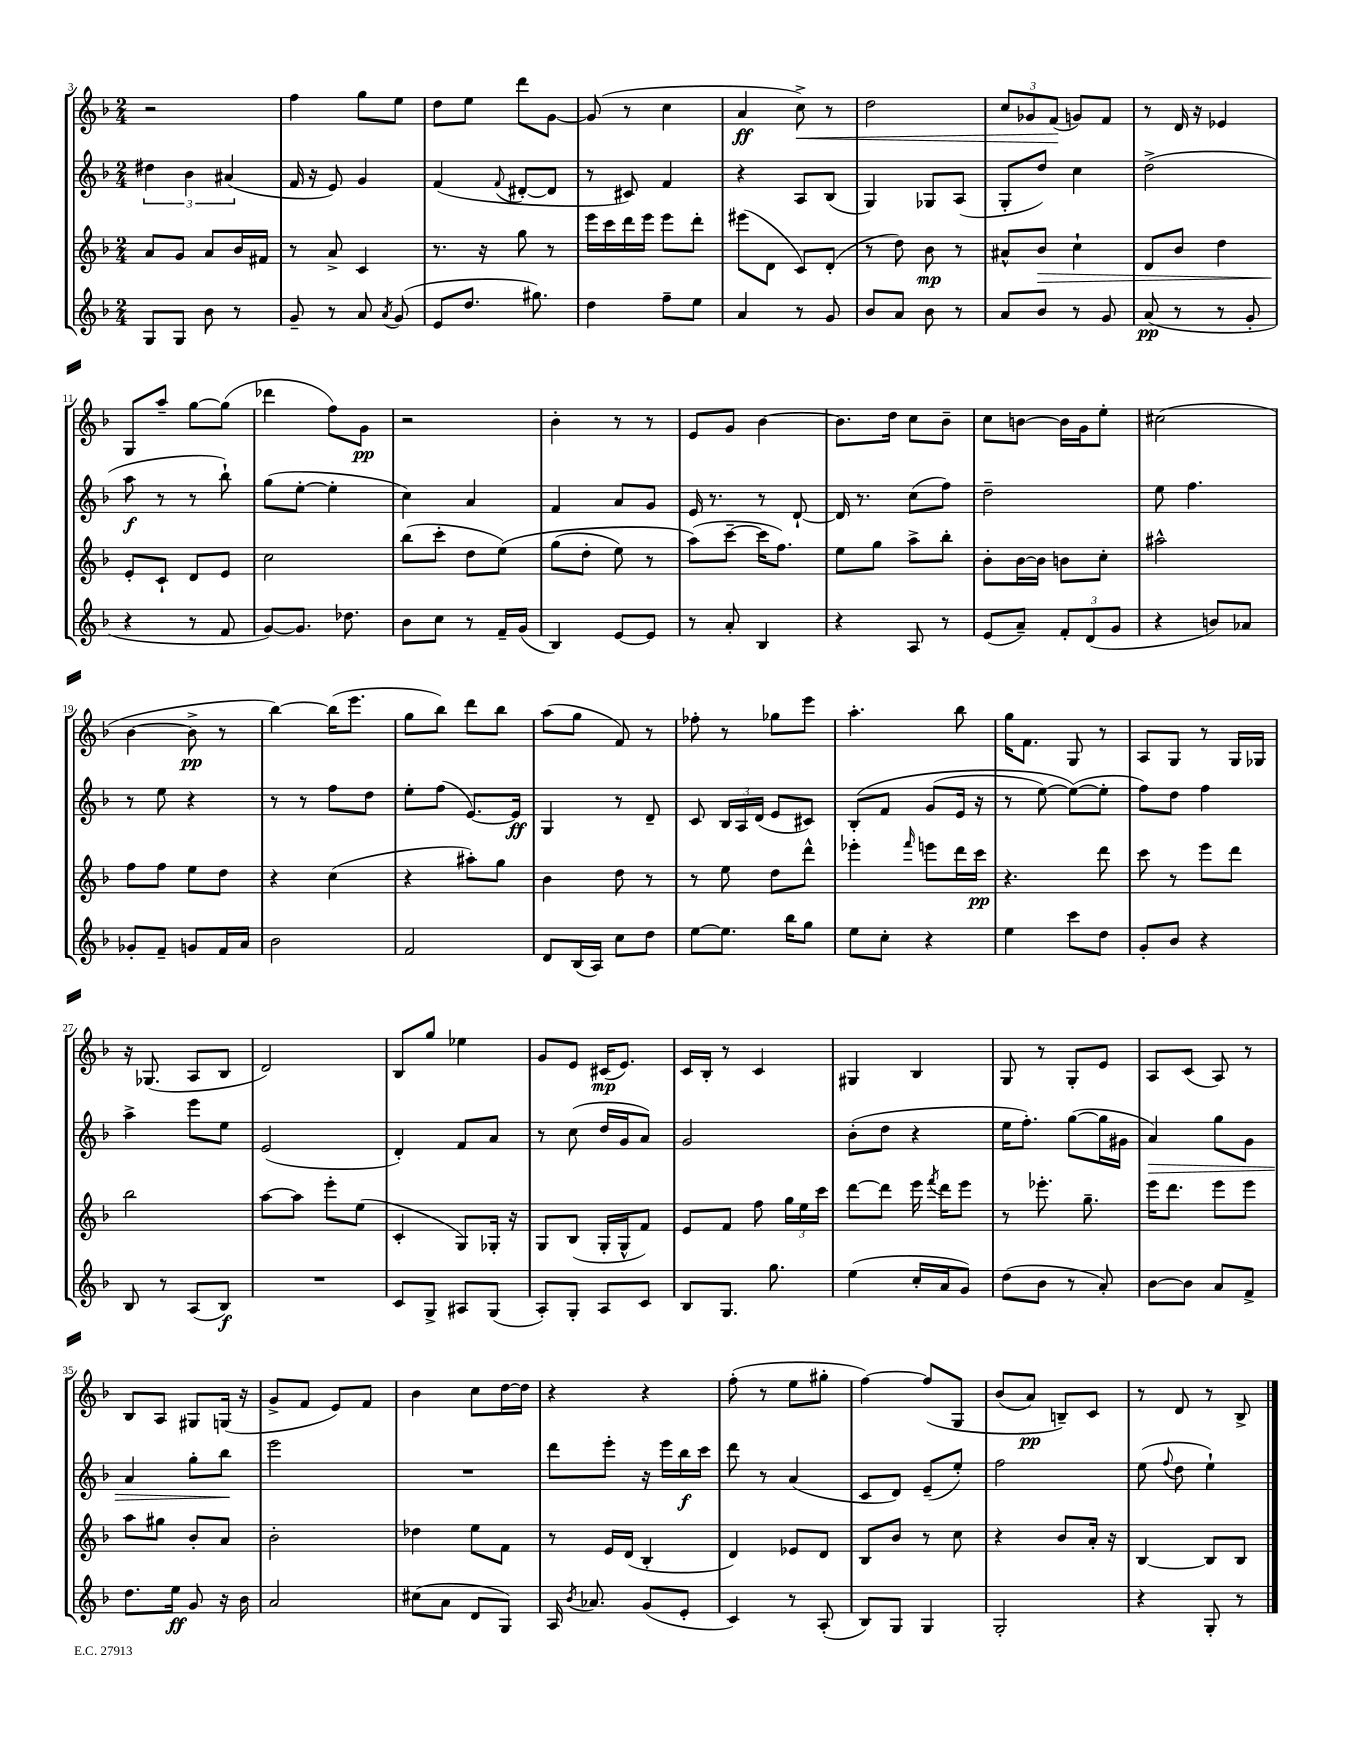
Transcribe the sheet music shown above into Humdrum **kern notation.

**kern	**kern	**kern	**kern
*staff4	*staff3	*staff2	*staff1
*clefG2	*clefG2	*clefG2	*clefG2
*k[b-]	*k[b-]	*k[b-]	*k[b-]
*M2/4	*M2/4	*M2/4	*M2/4
8G	8a	6dd#	2r
8G	8g	.	.
.	.	6b-	.
8b-	8a	.	.
.	.	(6a#	.
8r	16b-	.	.
.	16f#	.	.
=	=	=	=
8g~	8r	16f	4ff
.	.	16r	.
8r	8a^	8e)	.
8a	4c	4g	8gg
8qa	.	.	.
(8g	.	.	8ee
=	=	=	=
8e	8.r	(4f	8dd
8.dd	.	.	8ee
.	16r	.	.
.	.	8qqf	.
.	8gg	[8d#'	8ddd
8.gg#)	.	.	.
.	8r	8d#]	[8g
=	=	=	=
4dd	16eee	8r	(8g]
.	16ccc	.	.
.	16ddd	8c#)	8r
.	16eee	.	.
8ff~	8eee	4f	4cc
8ee	8ddd'	.	.
=	=	=	=
4a	(8eee#	4r	4a
.	8d	.	.
8r	8c)	8A	8cc^)
8g	(8d'	(8B-	8r
=	=	=	=
8b-	8r	4G)	2dd
8a	8dd)	.	.
8b-	8b-	8G-	.
8r	8r	(8A	.
=	=	=	=
8a	8a#^^	8G'	12cc
.	.	.	12g-
8b-	8b-	8dd)	.
.	.	.	(12f
8r	4cc`	4cc	8g)
8g	.	.	8f
=	=	=	=
(8a	8d	(2dd^	8r
8r	8b-	.	16d
.	.	.	16r
8r	4dd	.	4e-
8g'	.	.	.
=	=	=	=
4r	8e'	8aa	8G
.	8c`	8r	8aa~
8r	8d	8r	[8gg
8f	8e	8bb-`)	(8gg]
=	=	=	=
[8g)	2cc	(8gg	4ddd-
8.g]	.	[8ee'	.
.	.	4ee']	8ff)
8.dd-	.	.	.
.	.	.	8g
=	=	=	=
8b-	(8bb-	4cc)	2r
8cc	8ccc'	.	.
8r	8dd	4a	.
16f~	&(8ee)	.	.
(16g	.	.	.
=	=	=	=
4B-)	(8gg	4f	4b-'
.	8dd'	.	.
[8e	8ee)	8a	8r
8e]	8r	8g	8r
=	=	=	=
8r	(8aa&)	16e	8e
.	.	8.r	.
8a'	[8ccc~	.	8g
4B-	16ccc]	8r	[4b-
.	8.ff)	.	.
.	.	[8d`	.
=	=	=	=
4r	8ee	16d]	8.b-]
.	.	8.r	.
.	8gg	.	.
.	.	.	16dd
8A	8aa^	(8cc	8cc
8r	8bb-'	8ff)	8b-~
=	=	=	=
(8e	8b-'	2dd~	8cc
8a~)	[16b-	.	[8b
.	16b-]	.	.
12f'	8b	.	16b]
.	.	.	16g
(12d	.	.	.
.	8cc'	.	8ee'
12g	.	.	.
=	=	=	=
4r	2aa#^^	8ee	(2cc#
.	.	4.ff	.
8b)	.	.	.
8a-	.	.	.
=	=	=	=
8g-'	8ff	8r	[4b-
8f~	8ff	8ee	.
8g	8ee	4r	8b-^]
16f	8dd	.	8r
16a	.	.	.
=	=	=	=
2b-	4r	8r	[4bb-)
.	.	8r	.
.	(4cc	8ff	(16bb-]
.	.	.	8.eee
.	.	8dd	.
=	=	=	=
2f	4r	8ee'	8gg
.	.	(8ff	8bb-)
.	8aa#')	[8.e)	8ddd
.	8gg	.	8bb-
.	.	16e]	.
=	=	=	=
8d	4b-	4G	(8aa
(16B-	.	.	8gg
16A)	.	.	.
8cc	8dd	8r	8f)
8dd	8r	8d~	8r
=	=	=	=
[8ee	8r	8c	8ff-'
8.ee]	8ee	24B-	8r
.	.	24A	.
.	.	(24d	.
.	8dd	8e	8gg-
16bb-	.	.	.
8gg	8ddd^^	8c#)	8eee
=	=	=	=
8ee	4eee-'	&(8B-'	4.aa'
8cc'	.	8f	.
.	16qqfff	.	.
4r	8eee	(8g	.
.	16ddd	16e	8bb-
.	16ccc	16r	.
=	=	=	=
4ee	4.r	8r	16gg
.	.	.	8.f
.	.	[8ee)	.
8ccc	.	(8ee_&)	8G
8dd	8ddd	8ee']	8r
=	=	=	=
8g'	8ccc	8ff)	8A
8b-	8r	8dd	8G
4r	8eee	4ff	8r
.	8ddd	.	16G
.	.	.	16G-
=	=	=	=
8B-	2bb-	4aa^	16r
.	.	.	(8.G-
8r	.	.	.
(8A	.	8eee	8A
8B-)	.	8ee	8B-
=	=	=	=
2r	[8aa	(2e	2d)
.	8aa]	.	.
.	8eee'	.	.
.	(8ee	.	.
=	=	=	=
8c	4c'	4d')	8B-
8G^	.	.	8gg
8A#	8G)	8f	4ee-
(8G	16G-'	8a	.
.	16r	.	.
=	=	=	=
8A')	8G	8r	8g
8G'	(8B-	(8cc	8e
8A	16G'	16dd	(16c#
.	16G^^	16g	8.e)
8c	8f)	8a)	.
=	=	=	=
8B-	8e	2g	16c
.	.	.	16B-'
8.G	8f	.	8r
.	8ff	.	4c
8.gg	.	.	.
.	24gg	.	.
.	24ee	.	.
.	24ccc	.	.
=	=	=	=
(4ee	[8ddd	(8b-'	4G#
.	8ddd]	8dd	.
16cc'	16eee	4r	4B-
.	8qfff	.	.
16a	16ddd	.	.
8g)	8eee	.	.
=	=	=	=
(8dd	8r	16ee	8G
.	.	8.ff')	.
8b-	8.eee-'	.	8r
8r	.	([8gg	8G'
.	8.gg~	.	.
8a')	.	16gg]	8e
.	.	16g#	.
=	=	=	=
[8b-	16eee	4a)	8A
.	8.ddd	.	.
8b-]	.	.	(8c
8a	8eee	8gg	8A)
8f^	8eee	8g	8r
=	=	=	=
8.dd	8aa	4a	8B-
.	8gg#	.	8A
16ee	.	.	.
8g	8b-'	8gg'	8G#
16r	8a	8bb-	(16G
16b-	.	.	16r
=	=	=	=
2a	2b-'	2eee	8g^
.	.	.	8f
.	.	.	8e)
.	.	.	8f
=	=	=	=
(8cc#	4dd-	2r	4b-
8a	.	.	.
8d	8ee	.	8cc
8G)	8f	.	[16dd
.	.	.	16dd]
=	=	=	=
16A	8r	8ddd	4r
8qb-	.	.	.
8.a-	.	.	.
.	16e	8eee'	.
.	(16d	.	.
(8g	4B-'	16r	4r
.	.	16eee	.
8e'	.	16bb-	.
.	.	16ccc	.
=	=	=	=
4c)	4d)	8ddd	(8ff'
.	.	8r	8r
8r	8e-	(4a	8ee
(8A'	8d	.	8gg#'
=	=	=	=
8B-)	8B-	8c	[4ff)
8G	8b-	8d)	.
4G	8r	(8e~	&(8ff]
.	8cc	8ee')	8G
=	=	=	=
2G'	4r	2ff	(8b-
.	.	.	8a)
.	8b-	.	8B~&)
.	16a'	.	8c
.	16r	.	.
=	=	=	=
4r	[4B-	(8ee	8r
.	.	8qqff	.
.	.	8dd	8d
8G'	8B-]	4ee`)	8r
8r	8B-	.	8B-^
==	==	==	==
*-	*-	*-	*-
